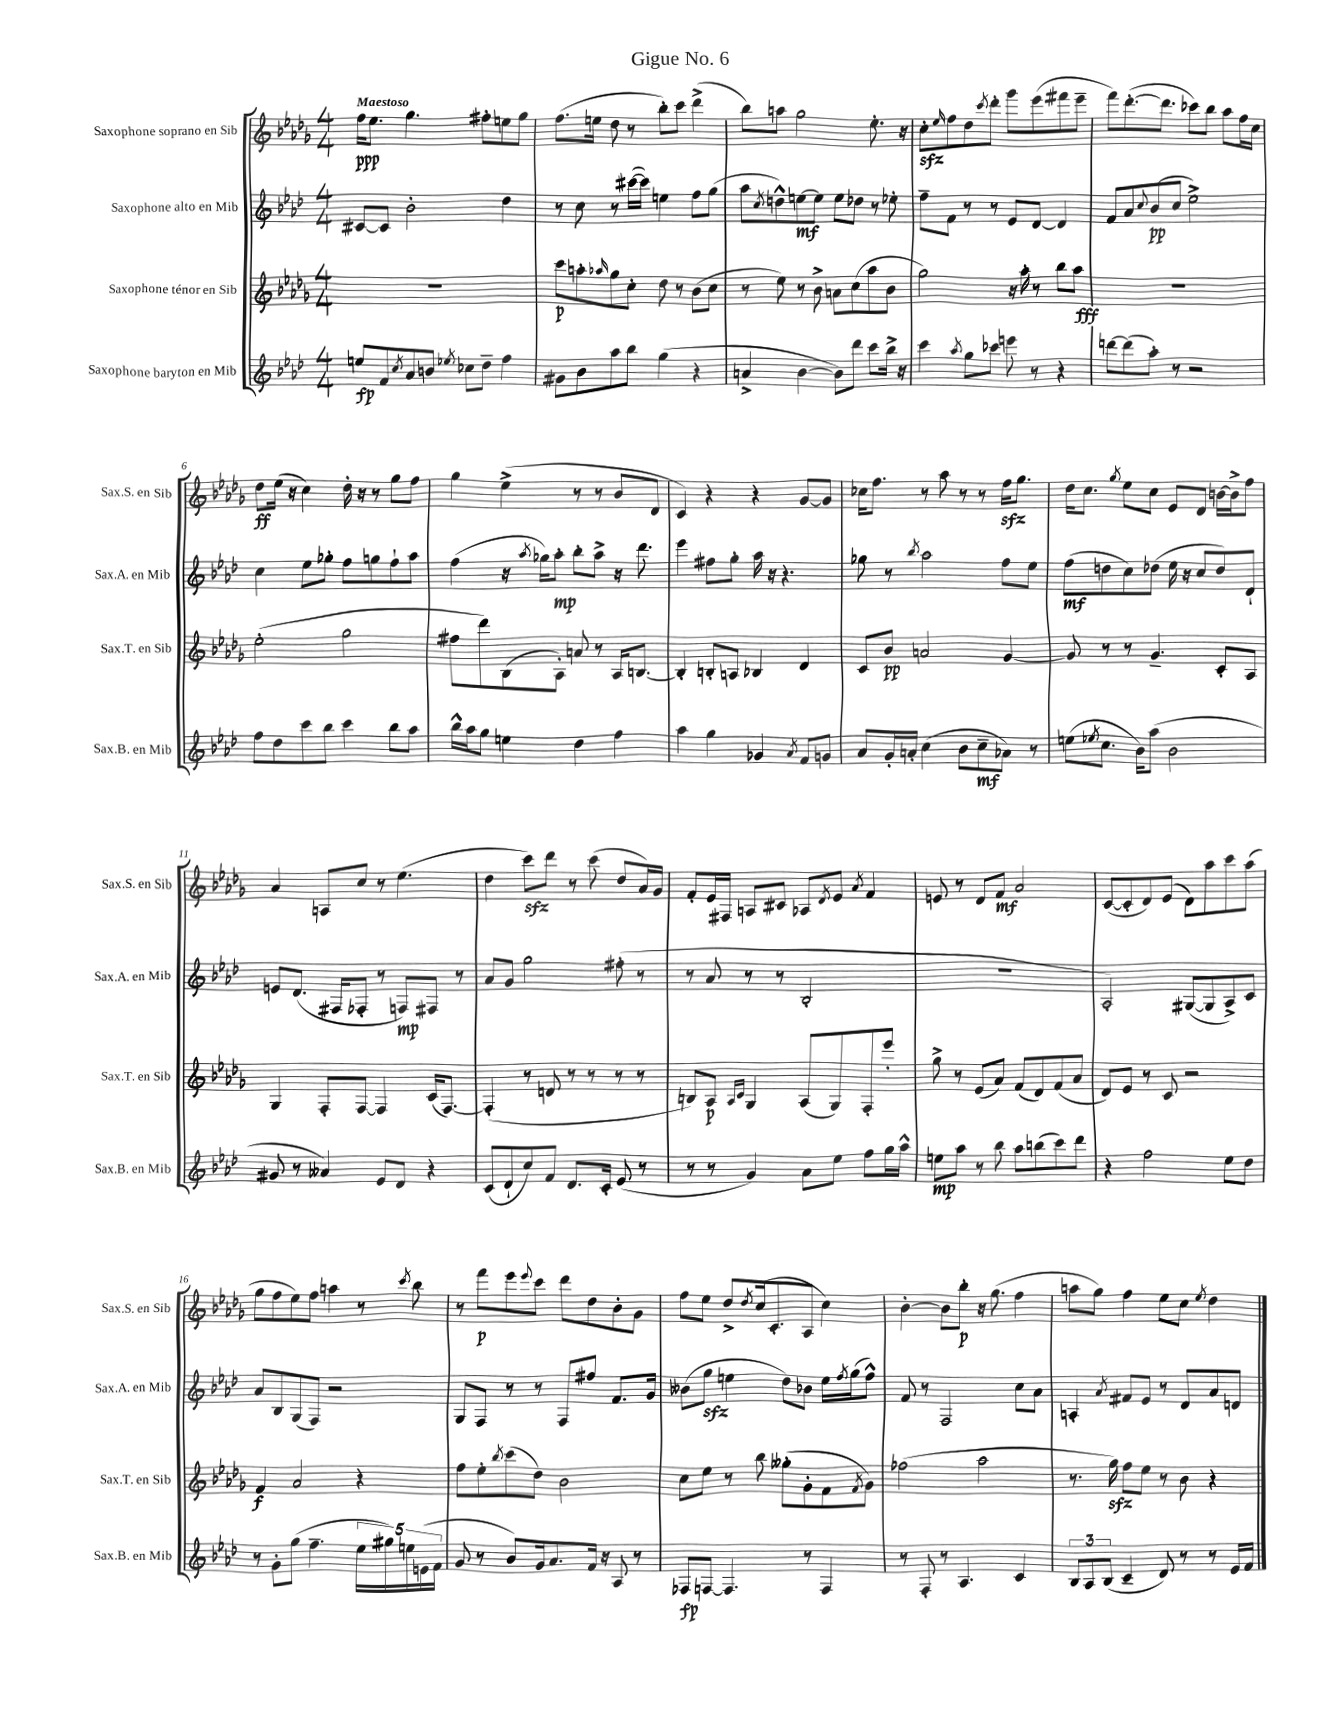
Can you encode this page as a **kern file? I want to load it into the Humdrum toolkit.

**kern	**kern	**kern	**kern
*staff4	*staff3	*staff2	*staff1
*clefG2	*clefG2	*clefG2	*clefG2
*k[b-e-a-d-]	*k[b-e-a-d-g-]	*k[b-e-a-d-]	*k[b-e-a-d-g-]
*M4/4	*M4/4	*M4/4	*M4/4
8ee	1r	[8c#	16ff
.	.	.	8.ee-
8f	.	8c#]	.
8qcc	.	.	.
8a-	.	2b-'	4.gg-
8b	.	.	.
8qee-	.	.	.
8cc-	.	.	.
8dd-~	.	.	8ff#'
4ff	.	4dd-	8ee
.	.	.	8gg-
=	=	=	=
8g#	8ccc	8r	(8.ff
8b-	8aa'	8cc	.
.	.	.	16ee
.	16qqaa-	.	.
8aa-	8gg-	8r	8dd-
8bb-	8cc'	([16ccc#	8r
.	.	16ccc#])	.
(4gg	8dd-	4ee	8bb-')
.	8r	.	8ccc
4r	(8b-	8ff	(4ddd-^
.	8cc	(8gg	.
=	=	=	=
4a^	8r	8aa-	8bb-)
.	.	8qcc	.
.	8ee-)	8dd^^)	8aa
[4b-	8r	[8ee	2gg-
.	8b-^	8ee]	.
8b-])	8a	8ee	.
8ddd-	(8cc	8dd-	.
8ccc	8aa-	8r	8.ee-'
16bb-^	8b-	8ee-'	.
16r	.	.	16r
=	=	=	=
4ccc	2gg-)	8ff~	8cc'
.	.	.	16qqee-
.	.	8f	8ff
8qaa-	.	.	.
8gg	.	8r	8dd-
.	.	.	8qccc
8ccc-	.	8r	8ddd-'
8eee	16r	8e-	8ggg-
.	16aa-'	.	.
8r	8r	[8d-	(8eee-
4r	8bb-	4d-]	8fff#
.	8aa-	.	8eee-~
=	=	=	=
[8ddd	1r	8f	8fff)
(8ddd]	.	8a-	([8.ddd-'
.	.	8qqcc	.
8aa-')	.	(8b-	.
.	.	.	8.ddd-]
8r	.	8cc	.
2r	.	2ee-^)	8ccc-)
.	.	.	8bb-
.	.	.	8aa-
.	.	.	16ff
.	.	.	16cc
=	=	=	=
8ff	(2ee-'	4cc	8dd-
8dd-	.	.	(16ee-
.	.	.	16r
8ccc	.	8ee-	4cc)
8bb-	.	8gg-'	.
4ccc	2gg-	8ff	16dd-'
.	.	.	16r
.	.	8gg	8r
8bb-	.	8ff`	8gg-
8aa-	.	8aa-	8ff
=	=	=	=
16bb-^^	8ff#	(4ff	4gg-
16aa-	.	.	.
8gg	8ddd-)	.	.
4ee	(8B-	16r	(4ee-^
.	.	8qaa-	.
.	.	16gg-)	.
.	8A-')	8aa-'	.
4dd-	8a	8bb-'	8r
.	8r	8aa-^	8r
4ff	16A-	16r	8b-
.	[8.B	8.ddd-	.
.	.	.	8d-
=	=	=	=
4aa-	4B']	4eee-	4c)
4gg	8B'	8ff#	4r
.	8A	8gg'	.
4g-	4B-	16aa-	4r
.	.	16r	.
.	.	4.r	.
8qa-	.	.	.
8f	4d-	.	[8g-
8g	.	.	8g-]
=	=	=	=
8a-	8c	8gg-	16cc-
.	.	.	8.ff
16g'	8b-	8r	.
16a'	.	.	.
.	.	8qbb-	.
(4cc	2a	2aa-	8r
.	.	.	8aa-
8b-	.	.	8r
8cc~	.	.	8r
8a-)	[4g-	8ff	16ff
.	.	.	8.gg-
8r	.	8ee-	.
=	=	=	=
(8ee	8g-]	(8ff	16dd-
.	.	.	8.cc
8qee-	.	.	.
8.cc	8r	8dd	.
.	.	.	8qgg-
.	8r	8cc)	8ee-
16b-)	.	.	.
(8aa-	4.g-~	(8dd-	8cc
2b-	.	16ee-	8e-
.	.	16r	.
.	.	8cc	8d-
.	8c'	8dd-)	[16b
.	.	.	16b^]
.	8A-	8d-`	8ff
=	=	=	=
8g#	4G-	8e	4a-
8r	.	(8.d-	.
4a--)	8F'	.	8A
.	.	16F#	.
.	[8F	8F-'	8cc
8e-	4F]	8r	8r
8d-	.	8F)	(4.ee-
4r	(16c	8F#	.
.	[8.F)	.	.
.	.	8r	.
=	=	=	=
(8c	(4F']	8a-	4dd-
8d-`	.	8g	.
8cc)	8r	2gg	8ccc)
8f	8d	.	8ddd-
8.d-	8r	.	8r
.	8r	.	(8ccc
16c'	.	.	.
(8e-	8r	(8ff#'	8dd-
8r	8r	8r	16a-)
.	.	.	16g-
=	=	=	=
8r	8B)	8r	8f'
8r	8A-	8a-	16e-
.	.	.	16F#
.	16qqA-	.	.
.	16qqc	.	.
4g)	4G-	8r	8A
.	.	8r	8c#
8a-	(8A-	2B-'	8A-
.	.	.	8qd-
8ee-	8G-)	.	8e-
.	.	.	8qa-
8ff	8F'	.	4f
16gg	8eee-'	.	.
16aa-^^	.	.	.
=	=	=	=
8ee	8gg-^	1r	8e
8aa-	8r	.	8r
8r	(8e-	.	8d-
8bb-	8a-)	.	8f
8aa-	(8f	.	2a-
(8bb	8d-)	.	.
8ccc)	(8f	.	.
8ddd-	8a-	.	.
=	=	=	=
4r	8d-)	2A-')	([8c
.	8e-	.	8c']
2ff	8r	.	8d-)
.	8c	.	(8e-
.	2r	([8G#	8d-)
.	.	8G#]	8aa-
8ee-	.	8A-^)	8ccc
8dd-	.	8c	(8aa-
=	=	=	=
8r	4f	8a-	8gg-
8g'	.	8B-	8ff
(8gg	2a-	(8G	8ee-)
4.ff~	.	8F)	8ff
.	.	2r	4aa
20ee-	4r	.	8r
20gg#)	.	.	.
20ee	.	.	.
.	.	.	8qccc
.	.	.	8bb-
(20e	.	.	.
20f	.	.	.
=	=	=	=
8g	8ff	8G	8r
8r	8ee-'	8F	8fff
.	8qbb-	.	.
8b-)	(8ccc	8r	8eee-
.	.	.	8qqeee-
16g	8dd-)	8r	8ccc
8.a-	.	.	.
.	2b-	8F	8ddd-
16f	.	8ff#	8dd-
16r	.	.	.
8A-	.	8.f	8b-'
8r	.	.	8g-
.	.	16g	.
=	=	=	=
8F-	8cc	(8b--	8ff
[8F	8ee-	8gg	8ee-
4.F]	8r	4ee	8dd-^
.	.	.	8qdd-
.	8bb-	.	(16cc
.	.	.	8.c'
.	(8gg--'	8dd-)	.
8r	8g-'	8b-	8A-
4F	8f	16ee	4cc)
.	.	8qff	.
.	.	(16gg	.
.	8qf	.	.
.	8g-)	8ff^^)	.
=	=	=	=
8r	(2ff-	8f	[4b-'
8F'	.	8r	.
8r	.	2F	8b-]
4.A-	.	.	8bb-'
.	2aa-	.	16r
.	.	.	(8.gg-
4c	.	8cc	4ff
.	.	8a-	.
=	=	=	=
12B-	8.r	4A'	8aa
12A-	.	.	.
.	.	.	8gg-)
(12B-	.	.	.
.	16gg-)	.	.
.	.	8qa-	.
4c~	8ff	8f#	4ff
.	8ee-	8e-	.
8d-)	8r	8r	8ee-
8r	8b-	8d-	8cc
.	.	.	8qee-
8r	4r	8a-	4dd-
16e-	.	8d	.
16f	.	.	.
==	==	==	==
*-	*-	*-	*-
